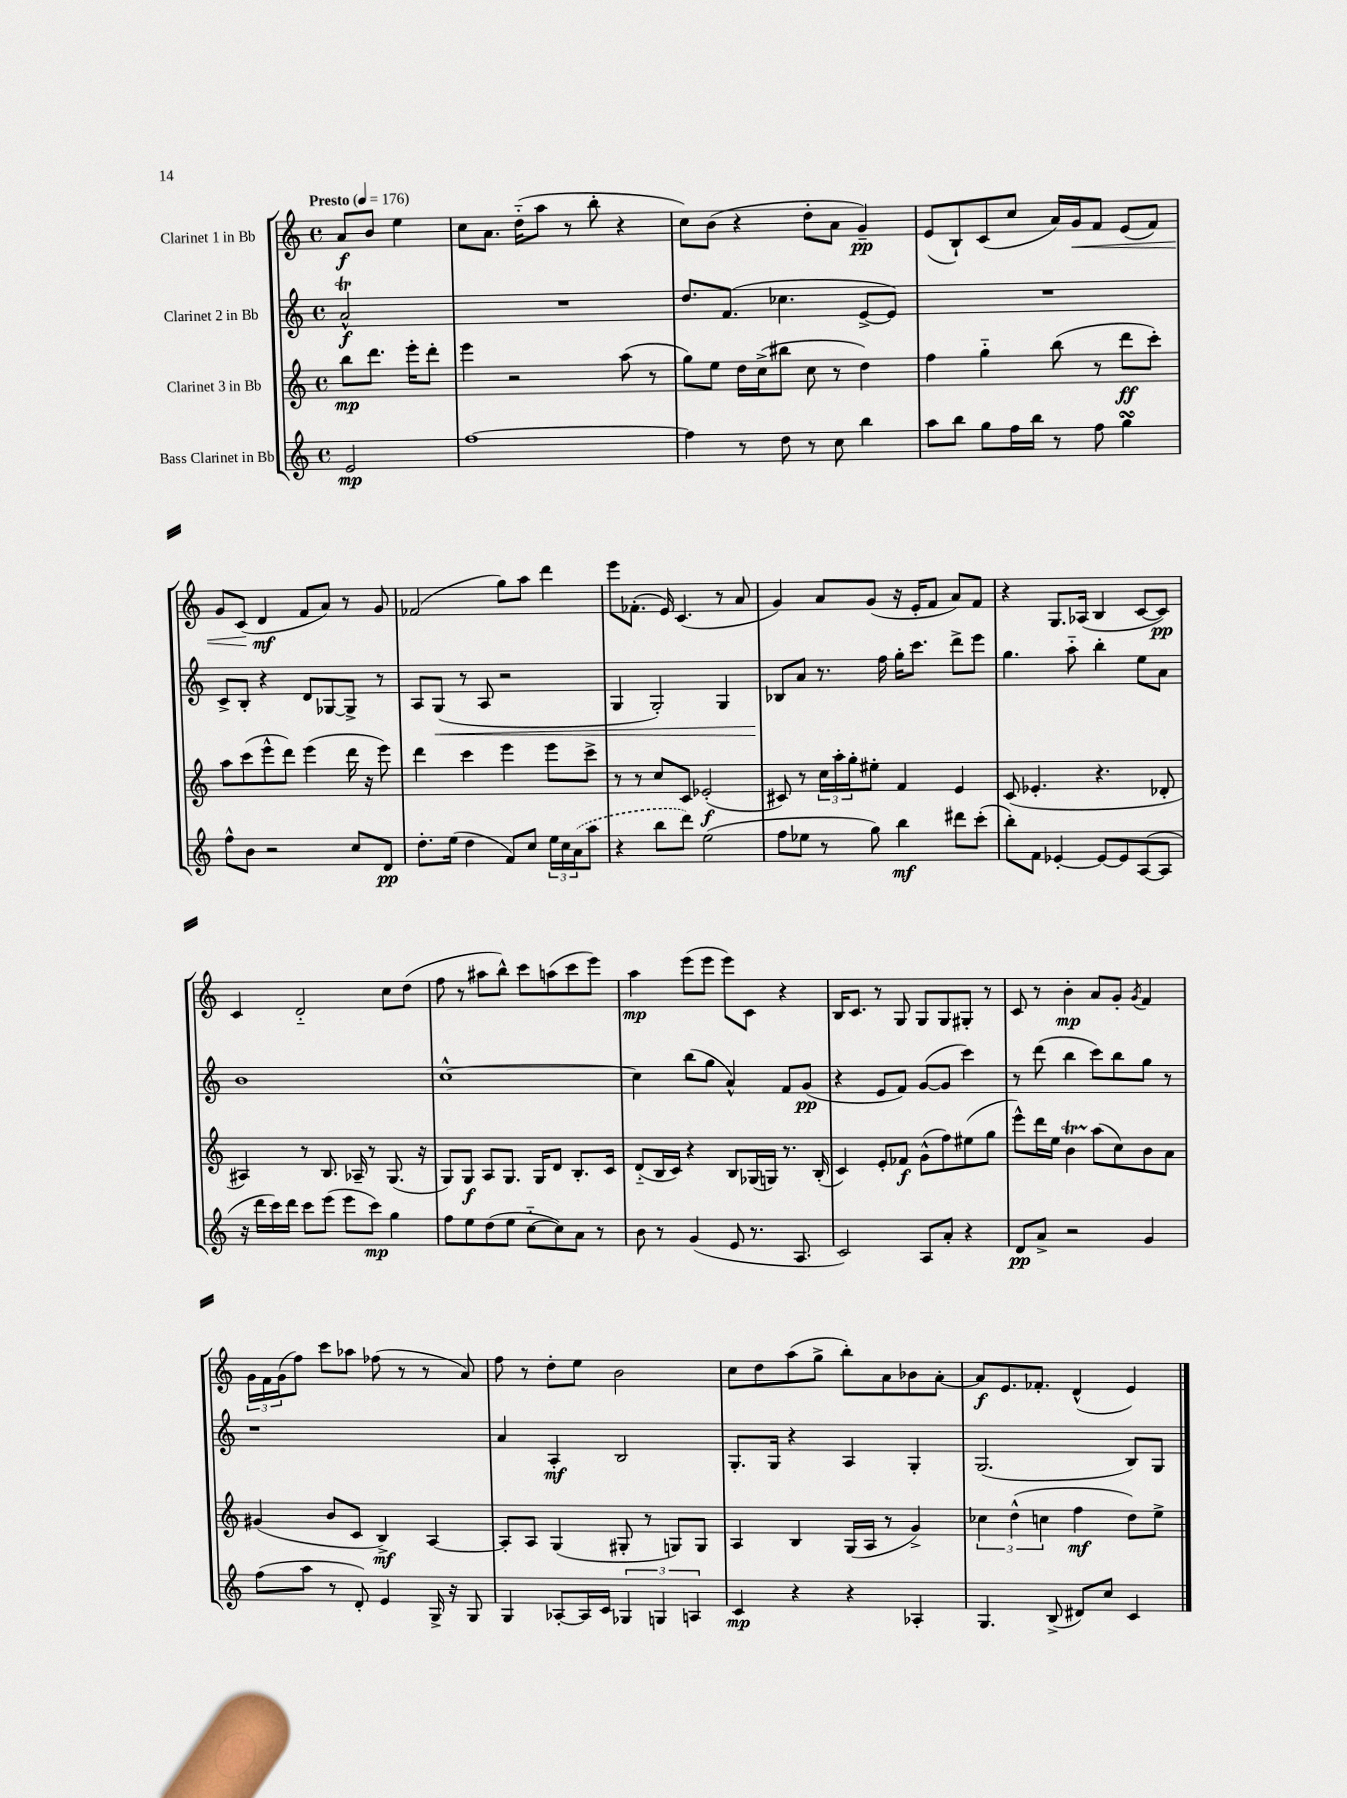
<<
\new StaffGroup <<
\new Staff = "s0" \with { instrumentName = "Clarinet 1 in Bb" } {
    \clef treble \key c \major \defaultTimeSignature \time 4/4 \partial 2 \tempo "Presto" 4 = 176
    a'8\f b'8 e''4 |
    c''8 a'8. d''16-_( a''8 r8 b''8-. r4 |
    c''8) b'8( r4 d''8-. a'8 g'4--\pp) |
    e'8( b8-!) c'8( c''8 a'16) g'16\< f'8 e'8( f'8) |
    g'8 c'8\!( d'4\mf f'8 a'8) r8 g'8 |
    fes'2( g''8) a''8 d'''4 |
    e'''8 fes'8.-.( e'16) c'4.( r8 a'8 |
    g'4) a'8 g'8( r16 e'16-. f'8 a'8) f'8 |
    r4 g8. aes16( b4 c'8~ c'8\pp) |
    c'4 d'2-_ c''8 d''8( |
    f''8 r8 ais''8 b''8-^) c'''8 a''8( c'''8 e'''8) |
    a''4\mp e'''8( e'''8 e'''8) c'8 r4 |
    b16 c'8. r8 g8 g8 g8 gis8-. r8 |
    c'8 r8 b'4-.\mp a'8 g'8-. \acciaccatura { g'8 } f'4 |
    \tuplet 3/2 { g'16 f'16 g'16( } f''8) c'''8 aes''8 fes''8( r8 r8 a'8) |
    f''8 r8 d''8-. e''8 b'2 |
    c''8 d''8 a''8( g''8-> b''8-.) a'8 bes'8 a'8~-. |
    a'8\f e'8. fes'8.-. d'4-^( e'4) \bar "|." |
}
\new Staff = "s1" \with { instrumentName = "Clarinet 2 in Bb" } {
    \clef treble \key c \major \defaultTimeSignature \time 4/4 \partial 2
    a'2-^\trill\f |
    R1 |
    d''8. f'8.( ces''4. e'8~-> e'8) |
    R1 |
    c'8-> b8-. r4 d'8 ges8~ ges8-> r8 |
    a8 g8\<( r8 a8 r2 |
    g4 g2-.) g4 |
    bes8\! a'8 r8. f''16 g''16-. c'''8. d'''8-> e'''8 |
    g''4. a''8-_ b''4-. e''8 a'8 |
    b'1 |
    c''1~-^ |
    c''4 b''8( g''8 a'4-^) f'8 g'8\pp( |
    r4 e'8 f'8) g'8~( g'8 c'''4) |
    r8 d'''8( b''4 c'''8) b''8 g''8 r8 |
    r1 |
    a'4 a4-.\mf b2 |
    g8.-. g16 r4 a4 g4-. |
    g2.( b8) g8 \bar "|." |
}
\new Staff = "s2" \with { instrumentName = "Clarinet 3 in Bb" } {
    \clef treble \key c \major \defaultTimeSignature \time 4/4 \partial 2
    b''8\mp d'''8. e'''16-. d'''8-. |
    e'''4 r2 a''8( r8 |
    g''8) e''8 d''16 c''16->( bis''8 c''8 r8 d''4) |
    f''4 g''4-_ b''8( r8 d'''8\ff c'''8-.) |
    a''8 c'''8( e'''8-^ d'''8) e'''4( d'''16 r16 e'''8) |
    d'''4 c'''4 e'''4 e'''8 c'''8-> |
    r8 r8 c''8 c'8 ees'2-.\f( |
    cis'8) r8 \tuplet 3/2 { c''16 a''16-. g''16-. } eis''8-. f'4 e'4 |
    c'8( ees'4.-. r4. des'8-. |
    ais4) r8 b8. aes16-- r8 g8.( r16 |
    g8) g8\f a8 g8. g16 d'8 b8.-. c'16 |
    d'8-_( b16 c'16) r4 b8 ges16( g16) r8. b16-.( |
    c'4) e'8-. fes'8\f g'8-^( f''8) eis''8( g''8 |
    e'''8-^) d'''16 e''16 b'4\startTrillSpan a''8\stopTrillSpan( c''8) b'8 a'8 |
    gis'4( b'8 c'8 b4->\mf) a4~ |
    a8-. a8 g4( gis8-. r8 g8) g8 |
    a4 b4 g16( a16 r8 g'4->) |
    \tuplet 3/2 { ces''4 d''4-^( c''4 } f''4\mf d''8) e''8-> \bar "|." |
}
\new Staff = "s3" \with { instrumentName = "Bass Clarinet in Bb" } {
    \clef treble \key c \major \defaultTimeSignature \time 4/4 \partial 2
    e'2\mp |
    f''1~ |
    f''4 r8 d''8 r8 c''8 b''4 |
    a''8 b''8 g''8 f''16 b''16 r8 f''8 g''4\turn |
    f''8-^ b'8 r2 c''8 d'8\pp |
    d''8.-. e''16( d''4 f'8) c''8 \tuplet 3/2 { e''16 c''16 \once \slurDashed a'16( } a''8 |
    r4 b''8 d'''8) e''2( |
    f''8 ees''8 r8 g''8) b''4\mf dis'''8 c'''8-.( |
    b''8-.) f'8 ees'4~-. ees'8~ ees'8 a8~( a8 |
    r16 d'''16 c'''16) d'''16 c'''8 e'''8( e'''8 c'''8\mp) g''4 |
    f''8 e''8 d''8( e''8 c''8~-_ c''8) a'8 r8 |
    b'8 r8 g'4( e'8 r8. a8. |
    c'2) a8 a'8-. r4 |
    d'8\pp a'8-> r2 g'4 |
    f''8( a''8 r8 d'8-.) e'4 g16-> r16 g8 |
    g4 aes8~-. aes16 c'16 \tuplet 3/2 { ges4 g4 a4 } |
    c'4\mp r4 r4 aes4-. |
    g4. b8->( dis'8) c''8 c'4 \bar "|." |
}
>>
>>
\layout { \context { \Score \remove "Bar_number_engraver" } }
